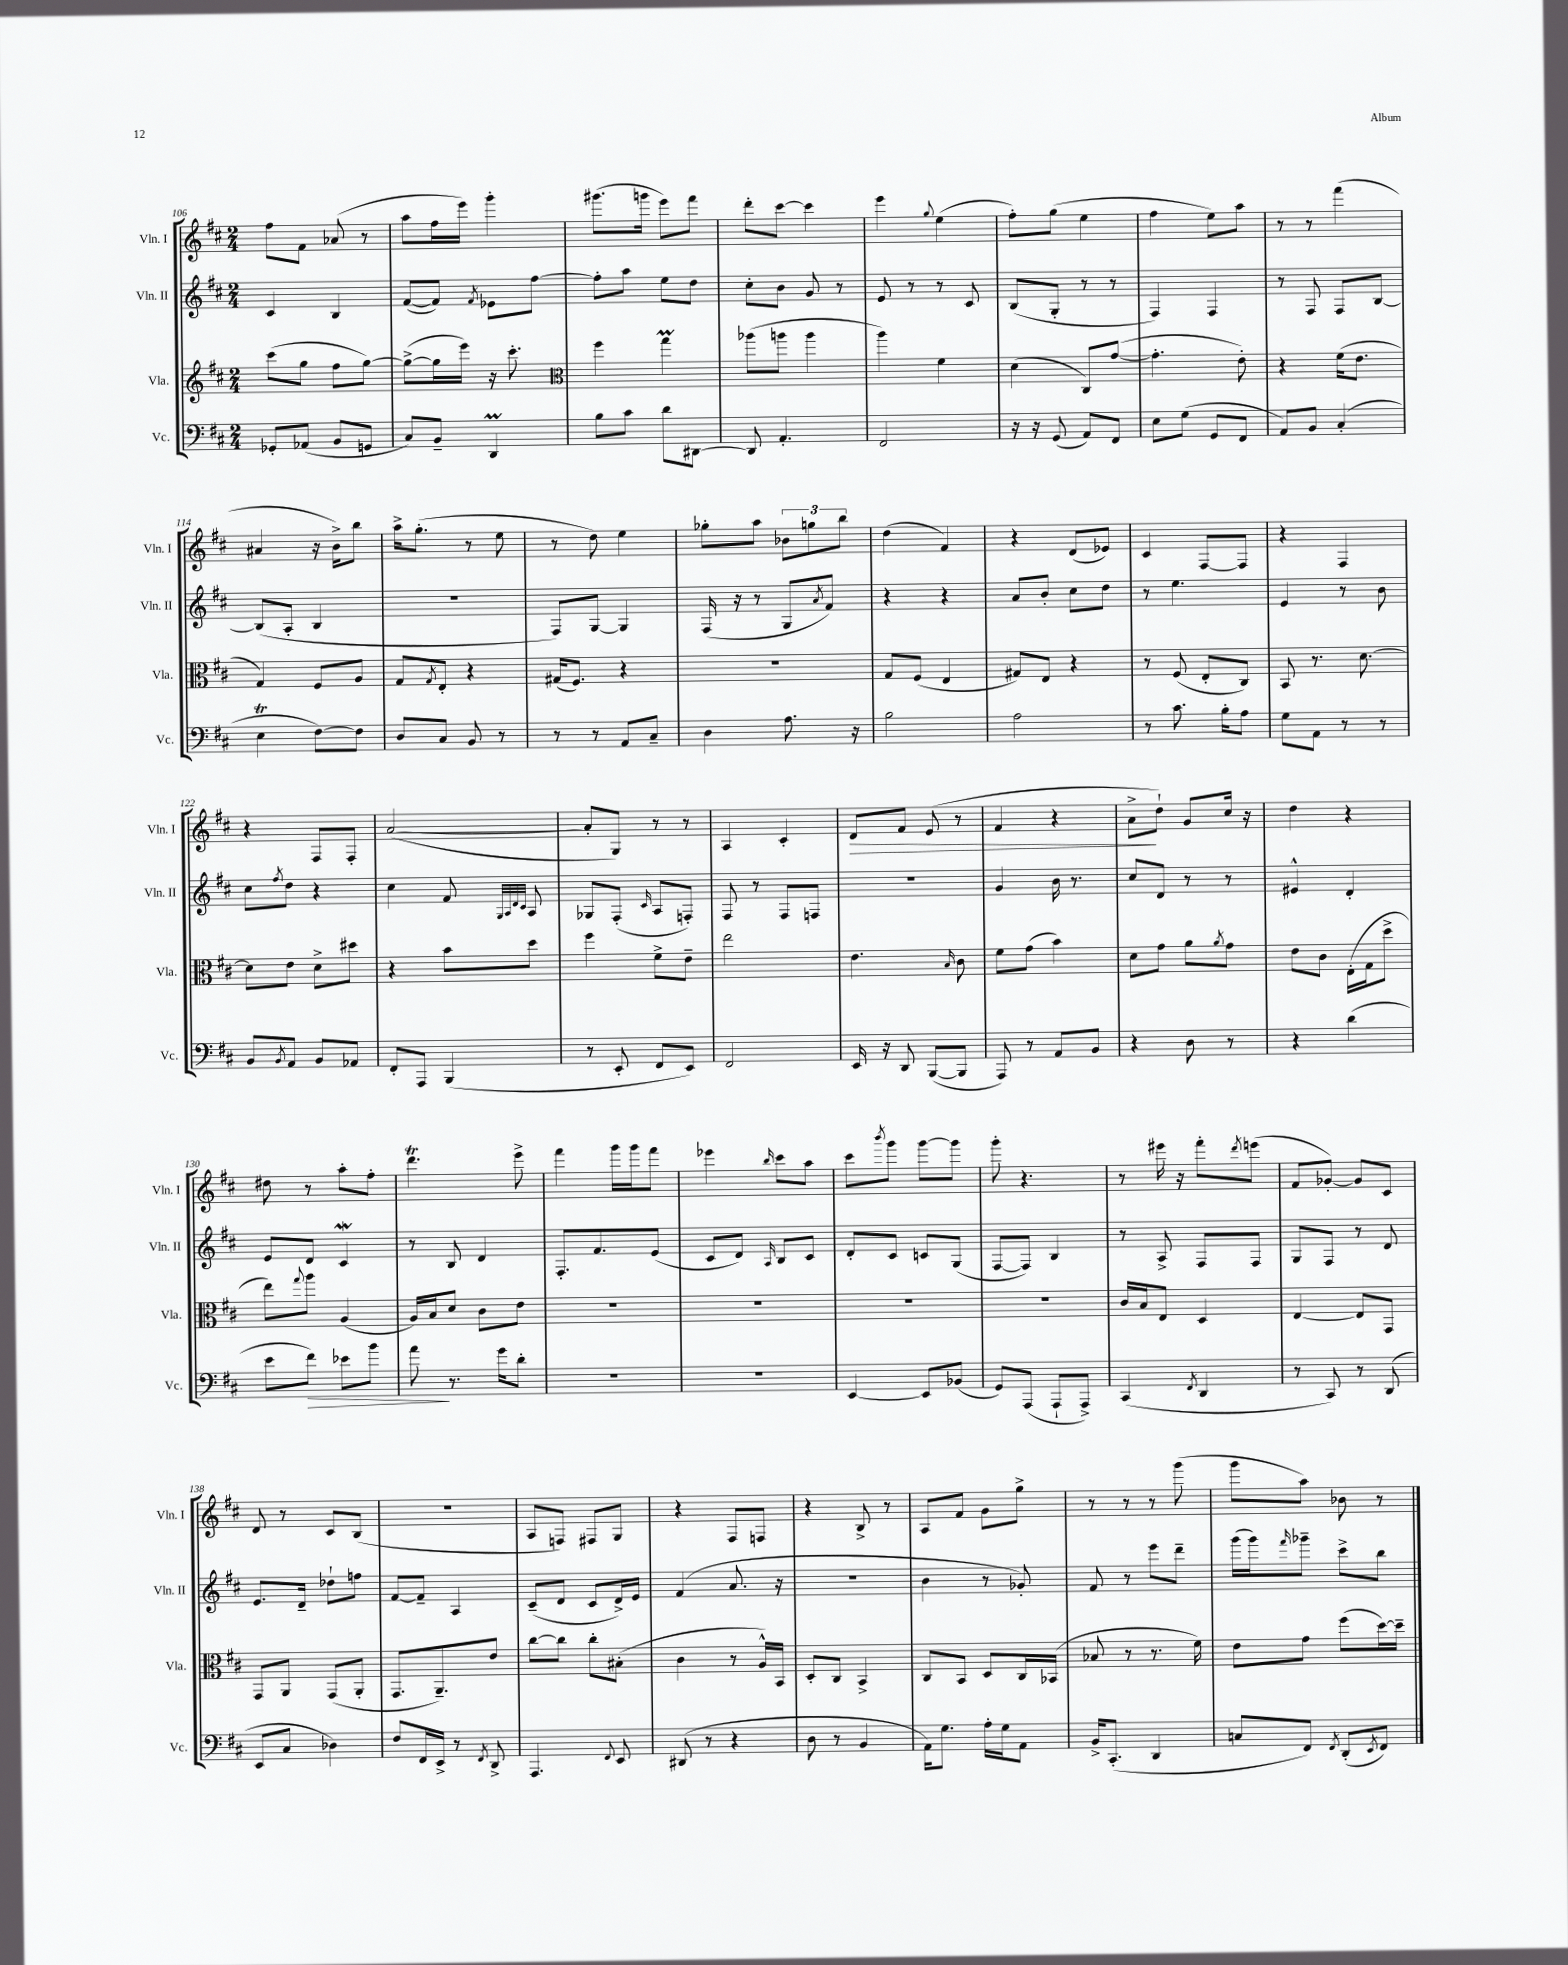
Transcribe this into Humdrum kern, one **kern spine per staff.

**kern	**kern	**kern	**kern
*staff4	*staff3	*staff2	*staff1
*clefF4	*clefG2	*clefG2	*clefG2
*k[f#c#]	*k[f#c#]	*k[f#c#]	*k[f#c#]
*M2/4	*M2/4	*M2/4	*M2/4
8GG-'/L	(8ccc#\L	4c#/	8ff#\L
(8AA-/J	8gg\J	.	8f#\J
8BB/L	8ff#\L	4B/	(8a-/
8GG/J	[8gg\J)	.	8r
=	=	=	=
8C#/L)	(8gg^\_L	([8f#/L	8aa\L
8BB~/J	16gg\]L	8f#/]J)	16ff#\L
.	16eee\JJ)	.	16eee\JJ)
.	.	8qf#/	.
4DD/	16r	8e-\L	4ggg'\
.	8.ccc#'\	.	.
.	.	[8ff#\J	.
=	=	=	=
*	*clefC3	*	*
8B\L	4ff#\	8ff#'\]L	(8.ggg#\L
8c#\J	.	8aa\J	.
.	.	.	16ggg\Jk
8d\L	4gg\	8ee\L	8eee\L)
[8DD#\J	.	8dd\J	8fff#\J
=	=	=	=
8DD#/]	(8aa-\L	8cc#'\L	8ddd'\L
4.AA'/	8aa\J	8b\J	[8ccc#\J
.	4aa\	8g/	4ccc#\]
.	.	8r	.
=	=	=	=
2FF#/	4aa\)	8e/	4eee\
.	.	8r	.
.	.	.	8qqgg/
.	4f#\	8r	(4ee\
.	.	8c#/	.
=	=	=	=
16r	(4d\	(8B/L	8ff#'\L)
16r	.	.	.
(8GG/	.	8G'/J	(8gg\J
8AA/L)	8C#/L)	8r	4ee\
8FF#/J	([8g/J	8r	.
=	=	=	=
8E\L	4.g'\]	4F#/)	4ff#\
(8G\J	.	.	.
8GG/L	.	4F#/	8ee\L)
8FF#/J	8e'\)	.	8aa\J
=	=	=	=
8AA/L)	4r	8r	8r
8BB/J	.	8F#/	8r
(4C#'/	(16f#\LK	8F#/L	(4fff#\
.	8.e\J	.	.
.	.	[8B/J	.
=	=	=	=
4E\	4G/)	(8B/]L	4a#/
.	.	8A'/J	.
[8F#\L)	8F#/L	4B/	16r
.	.	.	16b^\LK)
8F#\]J	8A/J	.	8bb\J
=	=	=	=
8D/L	8G/L	2r	16aa^\LK
.	.	.	(8.gg'\J
.	8qG/	.	.
8C#/J	8E'/J	.	.
8BB/	4r	.	8r
8r	.	.	8ee\
=	=	=	=
8r	(16G#/LK	8F#/L)	8r
.	8.F#/J)	.	.
8r	.	[8G/J	8dd\)
8AA/L	4r	4G/]	4ee\
8C#~/J	.	.	.
=	=	=	=
4D\	2r	(16F#/	8gg-'\L
.	.	16r	.
.	.	8r	8aa\J
8.A\	.	8G/L	12b-\L
.	.	.	12gg\
.	.	8qa/	.
.	.	8f#/J)	.
.	.	.	12bb\J
16r	.	.	.
=	=	=	=
2B\	8G/L	4r	(4dd\
.	(8F#/J	.	.
.	4E/	4r	4f#/)
=	=	=	=
2A\	8G#/L)	8a/L	4r
.	8E/J	8b'/J	.
.	4r	8cc#\L	(8d/L
.	.	8dd\J	8e-/J)
=	=	=	=
8r	8r	8r	4c#/
8.c#\	(8F#/	4.ee\	.
.	8E'/L	.	[8F#/L
16B'\LK	.	.	.
8A\J	8C#/J)	.	8F#/]J
=	=	=	=
8G\L	8BB/	4e/	4r
8AA\J	8.r	.	.
8r	.	8r	4F#/
.	[8.d\	.	.
8r	.	8b\	.
=	=	=	=
8BB/L	8d\]L	8cc#\L	4r
8qBB/	.	8qff#/	.
8AA/J	8e\J	8dd\J	.
8BB/L	8d^\L	4r	8F#/L
8AA-/J	8dd#\J	.	8F#'/J
=	=	=	=
8FF#'/L	4r	4cc#\	([2a/
8AAA/J	.	.	.
(4BBB/	8b\L	8f#/	.
.	.	32qqG/LLL	.
.	.	32qqA/	.
.	.	32qqd/	.
.	.	32qqc#/JJJ	.
.	8dd\J	8A/	.
=	=	=	=
8r	4ff#\	8G-/L	8a'/]L
8EE'/	.	(8F#'/J	8G/J)
.	.	16qqc#/	.
8FF#/L	8f#^\L	8A/L	8r
8EE/J)	8e~\J	8F'/J)	8r
=	=	=	=
2FF#/	2ee\	8F#/	4A/
.	.	8r	.
.	.	8F#/L	4c#'/
.	.	8F/J	.
=	=	=	=
16EE/	4.e\	2r	8d/L
16r	.	.	.
8DD/	.	.	8f#/J
([8BBB/L	.	.	(8e/
.	16qqB/	.	.
8BBB/]J	8c#\	.	8r
=	=	=	=
8AAA/)	8f#\L	4g/	4f#/
8r	(8g\J	.	.
8AA/L	4b\)	16b\	4r
.	.	8.r	.
8BB/J	.	.	.
=	=	=	=
4r	8d\L	8cc#/L	8a^\L
.	8g\J	8d/J	8dd`\J)
8D\	8a\L	8r	8g/L
.	8qa/	.	.
8r	8g\J	8r	16cc#/Jk
.	.	.	16r
=	=	=	=
4r	8e\L	4e#^^/	4dd\
.	8c#\J	.	.
(4d\	(16E'\LL	4d'/	4r
.	16G\J	.	.
.	8dd^\J	.	.
=	=	=	=
8e\L	8ee\L)	8e/L	8dd#\
.	8qqgg/	.	.
8f#\J)	8aa\J	8d/J	8r
8e-\L	(4A/	4c#/	8aa'\L
8b\J	.	.	8ff#'\J
=	=	=	=
8a\	16A/LL)	8r	4.ddd\
.	16B/J	.	.
8.r	8d/J	8B/	.
.	8c#\L	4d/	.
16g\LK	.	.	.
8d'\J	8e\J	.	8eee^\
=	=	=	=
2r	2r	8.F#'/L	4fff#\
.	.	8.f#/	.
.	.	.	16ggg\LL
.	.	.	16ggg\J
.	.	(8e/J	8fff#\J
=	=	=	=
2r	2r	8c#/L	4eee-\
.	.	8d/J)	.
.	.	16qqA/	16qqbb/
.	.	8B/L	8ccc#\L
.	.	8c#/J	8aa\J
=	=	=	=
[4EE/	2r	8d'/L	8ccc#\L
.	.	.	8qbbb/
.	.	8c#/J	8ggg\J
8EE/]L	.	8c/L	[8ggg\L
(8BB-/J	.	(8G/J	8ggg\]J
=	=	=	=
8GG/L)	2r	[8F#/L	8ggg'\
(8AAA/J	.	8F#/]J)	4.r
8AAA`/L	.	4B/	.
8AAA^/J)	.	.	.
=	=	=	=
(4CC#/	16c#/LL	8r	8r
.	16B/J	.	.
.	8E/J	8A^/	16eee#\
.	.	.	16r
8qFF#/	.	.	.
4DD/	4D/	8F#/L	8fff#'\L
.	.	.	8qddd/
.	.	8F#/J	(8eee\J
=	=	=	=
8r	[4E/	8G/L	8f#/L
8CC#/)	.	8F#/J	[8g-'/J)
8r	8E/]L	8r	8g-/]L
(8DD/	8GG/J	8d/	8c#/J
=	=	=	=
8EE/L	8GG/L	8.e/L	8d/
8C#/J	8AA/J	.	8r
.	.	16d~/Jk	.
4D-\)	(8GG/L	8dd-`\L	8c#/L
.	8AA'/J	8ff\J	(8B/J
=	=	=	=
8F#/L	8.GG/L	[8f#/L	2r
16FF#/L	.	8f#~/]J	.
16EE^/JJ	8.AA~/)	.	.
8r	.	4A/	.
8qFF#/	.	.	.
8DD^/	8e/J	.	.
=	=	=	=
4.AAA/	[8cc#\L	(8c#~/L	8A/L
.	8cc#\]J	8d/J	8F/J)
.	8cc#'\L	8c#/L	8F#/L
8qqFF#/	.	.	.
8EE/	(8B#'\J	16d^/L)	8G/J
.	.	16e/JJ	.
=	=	=	=
(8DD#/	4c#\	(4f#/	4r
8r	.	.	.
4r	8r	8.a/	8F#/L
.	16A^^/LL)	.	8F/J
.	16BB/JJ	16r	.
=	=	=	=
8D\	8D'/L	2r	4r
8r	8C#/J	.	.
4BB/	4BB^/	.	8B^/
.	.	.	8r
=	=	=	=
16AA\LK)	8C#/L	4b\	8A/L
8.G\J	.	.	.
.	8BB/J	.	8f#/J
16A'\LL	8D/L	8r	8g\L
16G\J	.	.	.
8AA\J	16C#/L	8g-'/)	8gg^\J
.	(16BB-/JJ	.	.
=	=	=	=
16BB^/LK	8B-/	8f#/	8r
(8.CC#'/J	.	.	.
.	8r	8r	8r
4DD/	8.r	8eee\L	8r
.	.	8ddd~\J	(8ggg\
.	16f#\)	.	.
=	=	=	=
8C/L	8e\L	(16ggg\LL	8ggg\L
.	.	16ggg\J)	.
.	.	16qqfff#/	.
8FF#/J)	8g\J	8ggg-~\J	8aa\J)
8qFF#/	.	.	.
(8DD'/L	(8ff#\L	8ccc#^\L	8b-\
8qEE/	.	.	.
8FF#/J)	[16dd\L)	8bb\J	8r
.	16dd~\]JJ	.	.
==	==	==	==
*-	*-	*-	*-
